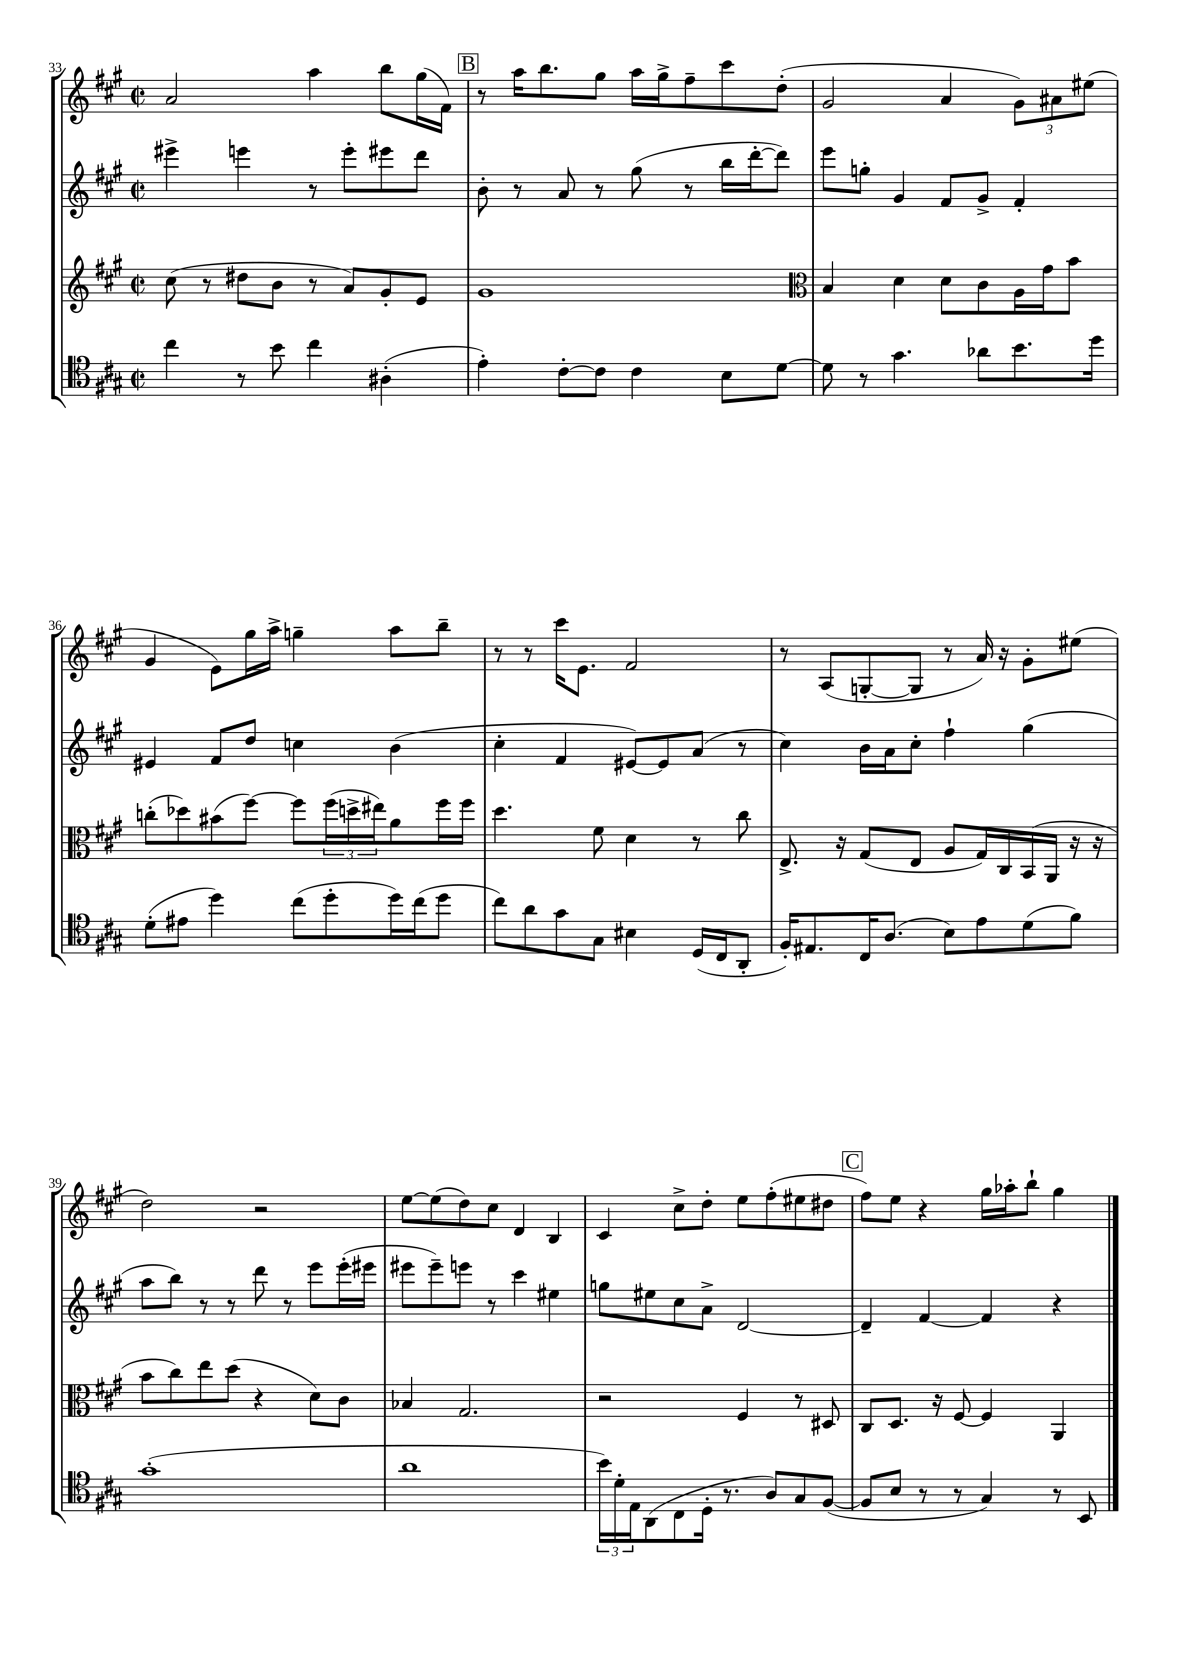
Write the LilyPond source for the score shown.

<<
\new StaffGroup <<
\new Staff = "s0" {
    \clef treble \key a \major \defaultTimeSignature \time 2/2
    a'2 a''4 b''8 gis''16( fis'16) |
    \mark \markup { \box "B" } r8 a''16 b''8. gis''8 a''16 gis''16-> fis''8-- cis'''8 d''8-.( |
    gis'2 a'4 \tuplet 3/2 { gis'8) ais'8 eis''8( } |
    gis'4 e'8) gis''16 a''16-> g''4-- a''8 b''8-- |
    r8 r8 cis'''16 e'8. fis'2 |
    r8 a8( g8~-. g8 r8 a'16) r16 gis'8-. eis''8( |
    d''2) r2 |
    e''8~ e''8( d''8) cis''8 d'4 b4 |
    cis'4 cis''8-> d''8-. e''8 fis''8-.( eis''8 dis''8 |
    \mark \markup { \box "C" } fis''8) e''8 r4 gis''16 aes''16-. b''8-! gis''4 \bar "|." |
}
\new Staff = "s1" {
    \clef treble \key a \major \defaultTimeSignature \time 2/2
    eis'''4-> e'''4 r8 e'''8-. eis'''8 d'''8 |
    \mark \markup { \box "B" } b'8-. r8 a'8 r8 gis''8( r8 b''16 d'''16~-. d'''8) |
    e'''8 g''8-. gis'4 fis'8 gis'8-> fis'4-. |
    eis'4 fis'8 d''8 c''4 b'4( |
    cis''4-. fis'4 eis'8~) eis'8 a'8( r8 |
    cis''4) b'16 a'16 cis''8-. fis''4-! gis''4( |
    a''8 b''8) r8 r8 d'''8 r8 e'''8 e'''16-.( eis'''16 |
    eis'''8 eis'''8--) e'''8 r8 cis'''4 eis''4 |
    g''8 eis''8 cis''8 a'8-> d'2~ |
    \mark \markup { \box "C" } d'4-- fis'4~ fis'4 r4 \bar "|." |
}
\new Staff = "s2" {
    \clef treble \key a \major \defaultTimeSignature \time 2/2
    cis''8( r8 dis''8 b'8 r8 a'8) gis'8-. e'8 |
    \mark \markup { \box "B" } gis'1 |
    \clef alto b4 d'4 d'8 cis'8 a16 gis'16 b'8 |
    c''8-.( des''8) bis'8( fis''8~) fis''8 \tuplet 3/2 { fis''16( d''16-> eis''16) } a'8 fis''16 fis''16 |
    d''4. fis'8 d'4 r8 cis''8 |
    e8.-> r16 gis8( e8 a8 gis16) cis16 b,16( a,16 r16 r16 |
    b'8 cis''8) e''8 d''8( r4 d'8) cis'8 |
    bes4 gis2. |
    r2 fis4 r8 dis8 |
    \mark \markup { \box "C" } cis8 d8. r16 fis8~ fis4 a,4 \bar "|." |
}
\new Staff = "s3" {
    \clef tenor \key a \major \defaultTimeSignature \time 2/2
    cis''4 r8 b'8 cis''4 ais4-.( |
    \mark \markup { \box "B" } e'4-.) cis'8~-. cis'8 cis'4 b8 d'8~ |
    d'8 r8 gis'4. aes'8 b'8. d''16 |
    d'8-.( eis'8 d''4) cis''8( d''8-. d''16) cis''16( d''8 |
    cis''8) a'8 gis'8 gis8 bis4 d16( cis16 a,8-. |
    fis16-.) eis8. cis16 a8.( b8) e'8 d'8( fis'8) |
    gis'1-.( |
    a'1 |
    \tuplet 3/2 { b'16) d'16-. e16 } a,8( cis8 d16-. r8. a8) gis8 fis8~( |
    \mark \markup { \box "C" } fis8 b8 r8 r8 gis4) r8 b,8 \bar "|." |
}
>>
>>
\layout { \context { \Score currentBarNumber = #33 } }
